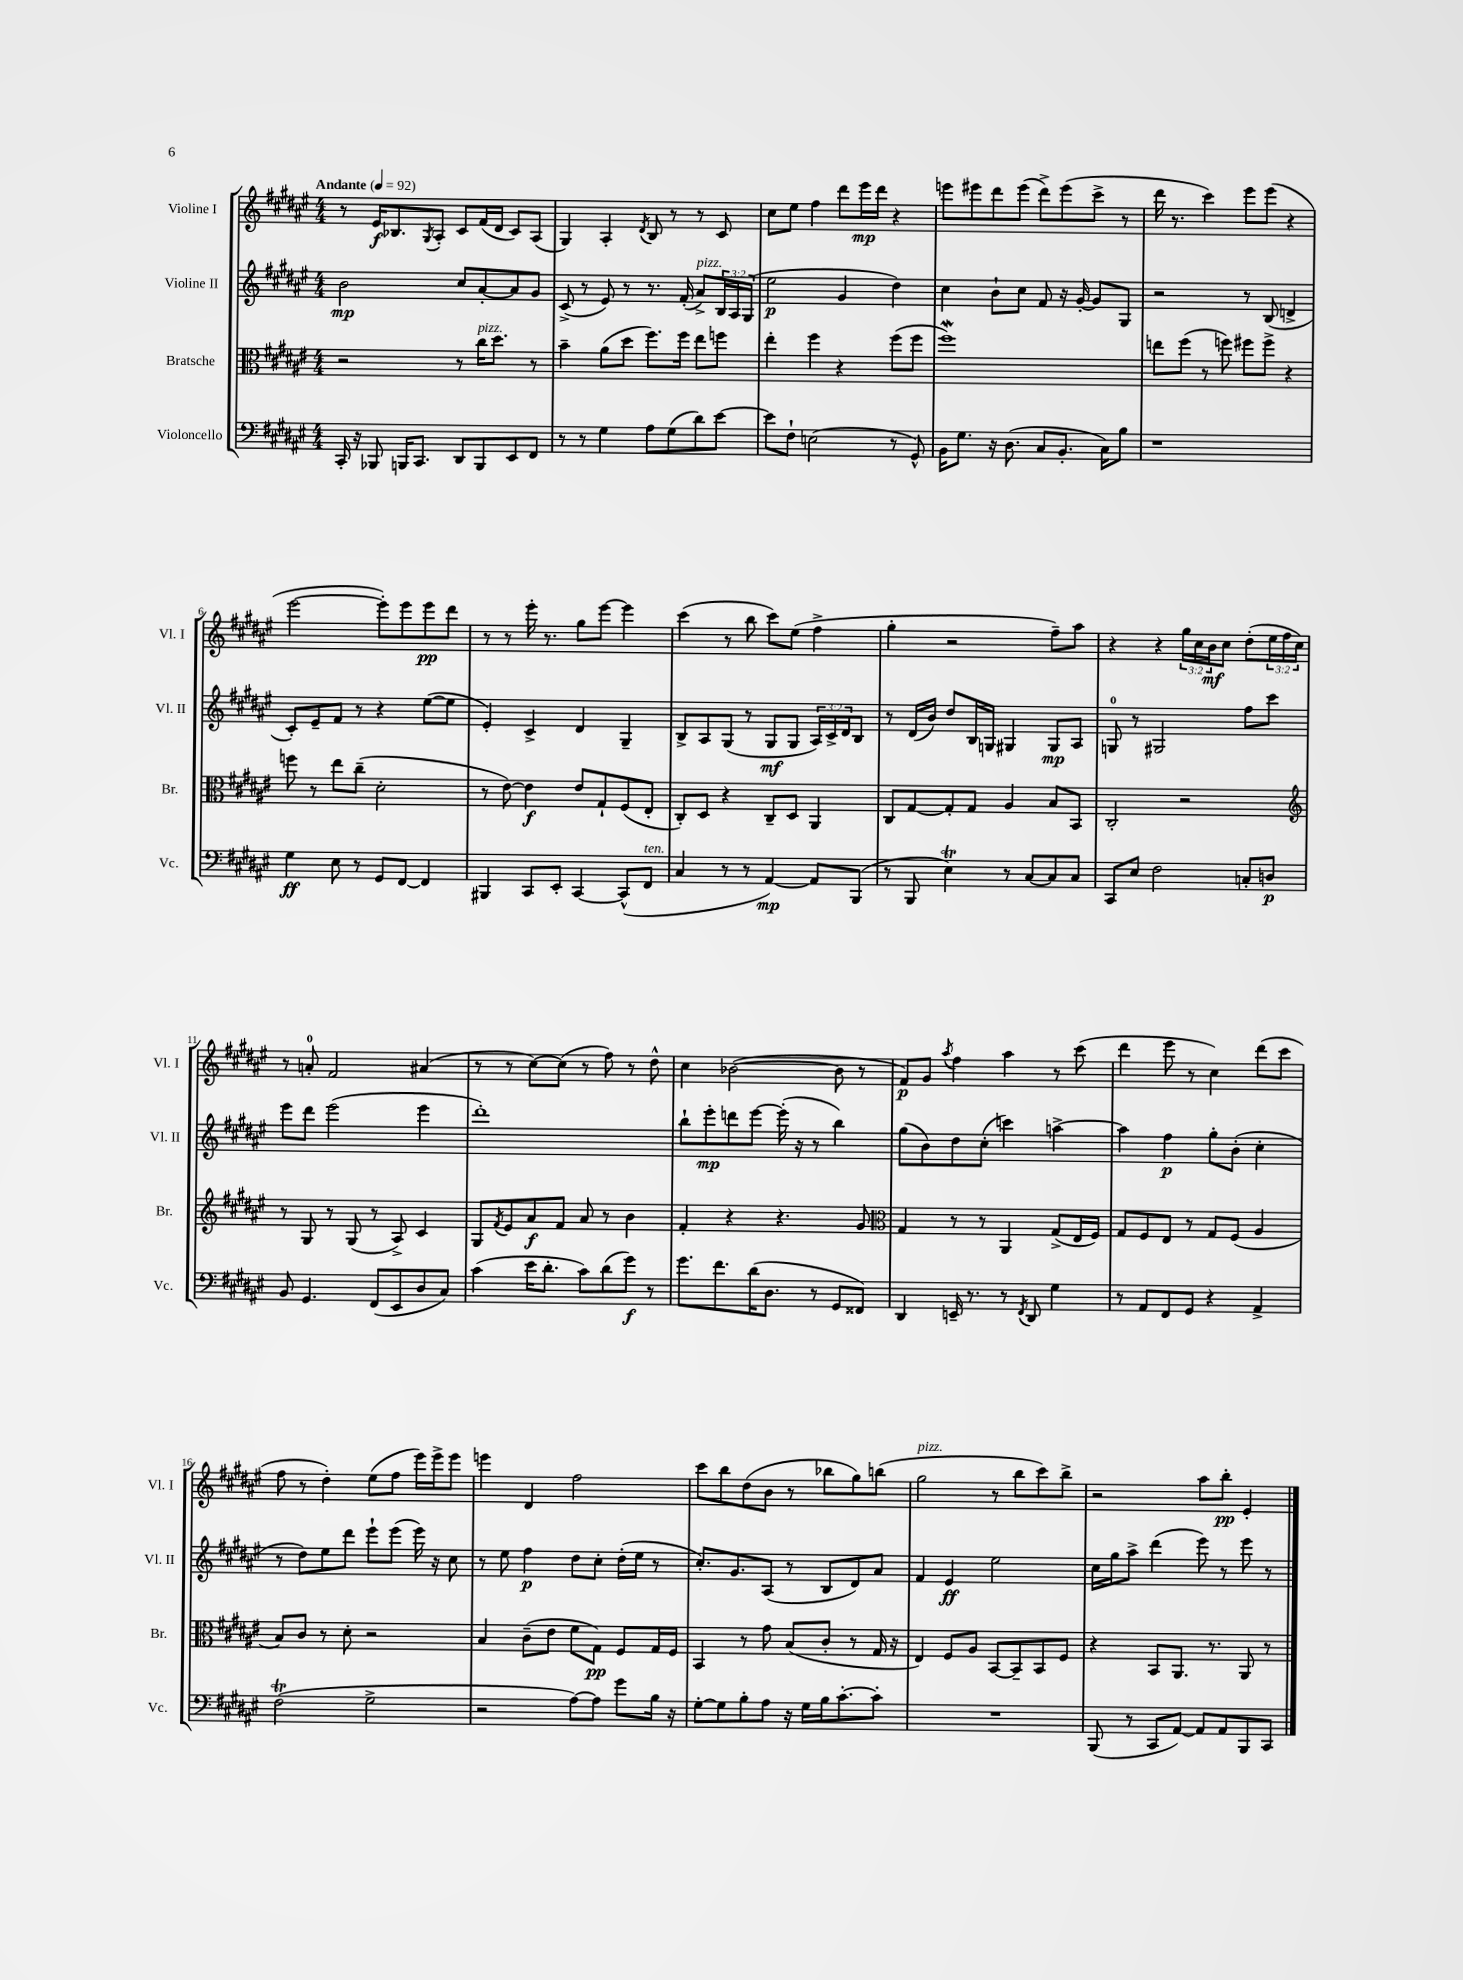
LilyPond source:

<<
\new StaffGroup <<
\new Staff = "s0" \with { instrumentName = "Violine I" shortInstrumentName = "Vl. I" } {
    \clef treble \key fis \major \numericTimeSignature \time 4/4 \override Staff.TupletNumber.text = #tuplet-number::calc-fraction-text \tempo "Andante" 4 = 92
    r8 eis'16\f bes8. \acciaccatura { gis8 } ais8-. cis'8 fis'16( dis'16 cis'8) ais8( |
    gis4) ais4-. \acciaccatura { dis'8 } b8 r8 r8 cis'8 |
    cis''8 eis''8 fis''4 dis'''8 eis'''16\mp dis'''16 r4 |
    e'''8 eis'''8 dis'''8 eis'''8( dis'''8->) eis'''8( cis'''8-> r8 |
    dis'''16 r8. cis'''4) eis'''8 eis'''8( r4 |
    eis'''2~ eis'''8-.) eis'''8 eis'''8\pp dis'''8 |
    r8 r8 eis'''16-. r8. gis''8 eis'''8~ eis'''4 |
    cis'''4( r8 b''8 cis'''8) eis''8( fis''4-> |
    gis''4-. r2 fis''8--) ais''8 |
    r4 r4 \tuplet 3/2 { gis''16 cis''16 b'16\mf } cis''8 dis''8-.( \tuplet 3/2 { eis''16 fis''16 cis''16) } |
    r8 a'8-0-. fis'2 ais'4( |
    r8 r8 cis''8~) cis''8( r8 fis''8) r8 dis''8-^ |
    cis''4 bes'2~( bes'8 r8 |
    fis'8\p) gis'8 \acciaccatura { ais''8 } fis''4 ais''4 r8 cis'''8( |
    dis'''4 eis'''8 r8 cis''4) dis'''8( cis'''8 |
    fis''8 r8 dis''4-.) eis''8( fis''8 eis'''16) eis'''16-> eis'''8 |
    e'''4 dis'4 fis''2 |
    cis'''8 b''8 dis''8( b'8 r8 bes''8 gis''8) b''8( |
    gis''2^\markup { \italic "pizz." } r8 b''8 cis'''8) b''8-> |
    r2 ais''8 b''8-.\pp eis'4-. \bar "|." |
}
\new Staff = "s1" \with { instrumentName = "Violine II" shortInstrumentName = "Vl. II" } {
    \clef treble \key fis \major \numericTimeSignature \time 4/4 \override Staff.TupletNumber.text = #tuplet-number::calc-fraction-text
    b'2\mp cis''8 ais'8~-. ais'8 gis'8 |
    cis'8->( r8 eis'8) r8 r8. fis'16-.( ais'8->^\markup { \italic "pizz." }) \tuplet 3/2 { b16 ais16 gis16( } |
    eis''2\p gis'4 dis''4) |
    cis''4 b'8-! cis''8 fis'8 r16 gis'16~-. gis'8 gis8 |
    r2 r8 b8( d'4-> |
    cis'8-.) eis'8-- fis'8 r8 r4 eis''8~( eis''8 |
    eis'4-.) cis'4-> dis'4 gis4-- |
    b8-> ais8 gis8( r8 gis8\mf gis8 \tuplet 3/2 { ais16) cis'16-> dis'16 } b8 |
    r8 dis'16( b'16) dis''8 b16 g16 gis4 gis8\mp ais8 |
    g8-0 r8 gis2 fis''8 cis'''8 |
    eis'''8 dis'''8 eis'''2( eis'''4 |
    dis'''1-.) |
    b''8-! eis'''8-.\mp d'''8 eis'''8~ eis'''16-.( r16 r8 b''4) |
    gis''8( b'8) dis''8 cis''8-.( c'''4) a''4~-> |
    a''4 fis''4\p gis''8-. b'8-.( cis''4-. |
    r8 dis''8) eis''8 dis'''8 eis'''8-! eis'''8( eis'''16) r16 cis''8 |
    r8 eis''8 fis''4\p dis''8 cis''8-. dis''16-.( eis''16 r8 |
    cis''8.-.) gis'8. ais8( r8 b8 dis'8) ais'8 |
    fis'4 eis'4\ff eis''2 |
    cis''16 gis''16 ais''8-> dis'''4( eis'''8) r8 eis'''8 r8 \bar "|." |
}
\new Staff = "s2" \with { instrumentName = "Bratsche" shortInstrumentName = "Br." } {
    \clef alto \key fis \major \numericTimeSignature \time 4/4
    r2 r8 cis''16^\markup { \italic "pizz." } dis''8. r8 |
    b'4-- ais'8( dis''8 fis''8.) fis''16 eis''8 f''8 |
    eis''4-. fis''4 r4 fis''8( fis''8 |
    fis''1\mordent) |
    e''8 fis''8( r8 f''8) fis''8 fis''8-> r4 |
    f''8 r8 eis''8 cis''8--( dis'2-. |
    r8 eis'8~) eis'4\f eis'8 gis8-! fis8( eis8-. |
    cis8-.) dis8 r4 cis8-- dis8 ais,4 |
    cis8 gis8~ gis8-. gis8 ais4 b8 b,8 |
    cis2-. r2 |
    \clef treble r8 gis8 r8 gis8( r8 ais8->) cis'4 |
    gis8 \acciaccatura { fis'8 } eis'8 ais'8\f fis'8 ais'8 r8 b'4 |
    fis'4-. r4 r4. gis'8 |
    \clef alto gis4 r8 r8 ais,4 gis8->( eis16 fis16) |
    gis8 fis8 eis8 r8 gis8 fis8( ais4 |
    b8) cis'8 r8 dis'8-. r2 |
    b4 cis'8--( eis'8 fis'8 gis8\pp) fis8 gis16 fis16 |
    b,4 r8 gis'8 b8( cis'8-. r8 gis16 r16 |
    eis4) fis8 ais8 b,8~ b,8-- b,8 fis8 |
    r4 b,8 ais,8. r8. ais,8 r8 \bar "|." |
}
\new Staff = "s3" \with { instrumentName = "Violoncello" shortInstrumentName = "Vc." } {
    \clef bass \key fis \major \numericTimeSignature \time 4/4
    cis,16-. r16 bes,,8 b,,16 cis,8. dis,8 b,,8 eis,8 fis,8 |
    r8 r8 gis4 ais8 gis8( dis'8) eis'8~ |
    eis'8 fis8-! e2( r8 gis,8-^) |
    b,16 gis8. r16 dis8.( cis8 b,8.-. cis16) b8 |
    r1 |
    gis4\ff eis8 r8 gis,8 fis,8~ fis,4 |
    bis,,4 cis,8 eis,8-. cis,4~ cis,8-^( fis,8^\markup { \italic "ten." } |
    cis4 r8 r8 ais,4~\mp) ais,8 b,,8( |
    r8 b,,8 eis4\trill) r8 cis8~ cis8 cis8 |
    cis,8 eis8 fis2 c8-. d8\p |
    b,8 gis,4. fis,8( eis,8 dis8 cis8) |
    cis'4( eis'16 dis'8.-. cis'8) dis'8( gis'8\f) r8 |
    gis'8. fis'8. dis'16( dis8. r8 gis,8 fisis,8) |
    dis,4 e,16-- r8. r8 \acciaccatura { fis,8 } dis,8 gis4 |
    r8 ais,8 fis,8 gis,8 r4 ais,4-> |
    fis2\trill( gis2-> |
    r2 ais8~) ais8 gis'8 b16 r16 |
    gis8~-. gis8 b8-. ais8 r16 gis16 b16 cis'8.~-. cis'8-. |
    R1 |
    b,,8( r8 cis,8 ais,8~) ais,8 ais,8 b,,8 cis,8 \bar "|." |
}
>>
>>
